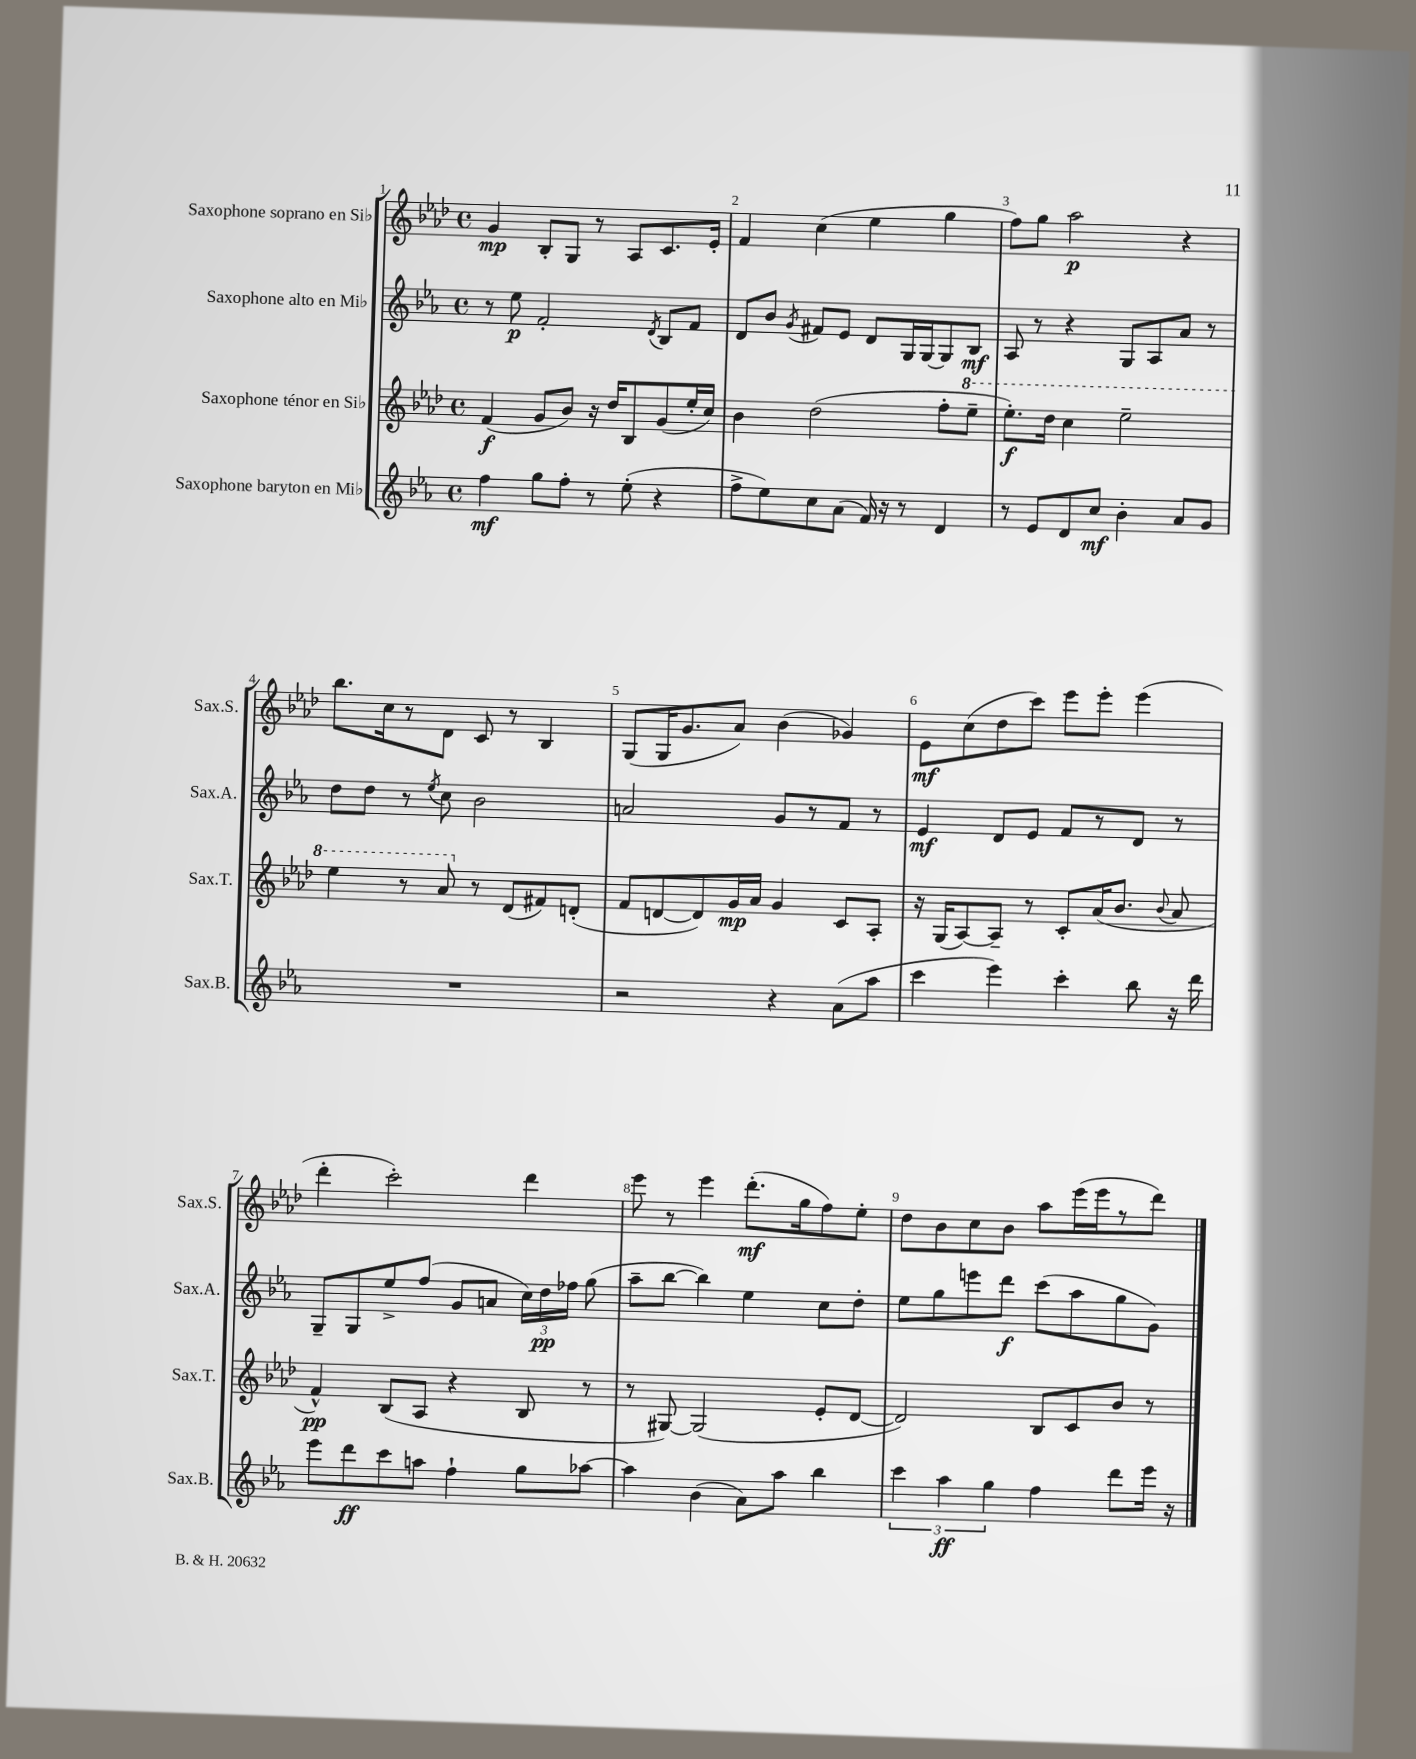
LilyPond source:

<<
\new StaffGroup <<
\new Staff = "s0" \with { instrumentName = "Saxophone soprano en Sib" shortInstrumentName = "Sax.S." } {
    \clef treble \key aes \major \defaultTimeSignature \time 4/4
    \autoBeamOff g'4\mp bes8[-. g8] r8 aes8[ c'8. ees'16]-. |
    f'4 c''4( ees''4 g''4 |
    f''8[) g''8] aes''2\p r4 |
    bes''8.[ c''16 r8 des'8] c'8 r8 bes4 |
    g8[( g16 g'8. aes'8]) bes'4( ges'4) |
    ees'8[\mf c''8( des''8 c'''8]) ees'''8[ ees'''8]-. ees'''4( |
    des'''4-. c'''2-.) des'''4 |
    ees'''8 r8 ees'''4 des'''8.[-.\mf( g''16 f''8) ees''8]-. |
    des''8[ bes'8 c''8 bes'8] aes''8[ ees'''16( ees'''16 r8 des'''8]) \bar "|." |
}
\new Staff = "s1" \with { instrumentName = "Saxophone alto en Mib" shortInstrumentName = "Sax.A." } {
    \clef treble \key ees \major \defaultTimeSignature \time 4/4
    \autoBeamOff r8 ees''8\p f'2-. \acciaccatura { d'8 } bes8[ f'8] |
    d'8[ bes'8] \acciaccatura { g'8 } fis'8[ ees'8] d'8[ g16 g16~ g8 bes8]\mf |
    aes8 r8 r4 g8[ aes8 aes'8] r8 |
    d''8[ d''8] r8 \acciaccatura { ees''8 } c''8 bes'2 |
    a'2 g'8[ r8 f'8] r8 |
    ees'4\mf d'8[ ees'8] f'8[ r8 d'8] r8 |
    g8[-- g8 ees''8-> f''8]( g'8[ a'8] \tuplet 3/2 { c''16[) d''16\pp fes''16] } g''8( |
    aes''8[-- bes''8]~ bes''4) ees''4 c''8[ d''8]-. |
    ees''8[ g''8 e'''8 d'''8]\f c'''8[( aes''8 g''8 g'8]) \bar "|." |
}
\new Staff = "s2" \with { instrumentName = "Saxophone ténor en Sib" shortInstrumentName = "Sax.T." } {
    \clef treble \key aes \major \defaultTimeSignature \time 4/4
    \autoBeamOff f'4\f( g'8[ bes'8]) r16 des''16[ bes8 g'8( ees''16-. c''16]) |
    bes'4 des''2( f''8[-. \ottava #1 ees'''8]-- |
    ees'''8.[-.\f) des'''16] c'''4 ees'''2-- |
    ees'''4 r8 aes''8 \ottava #0 r8 des'8[( fis'8) d'8]-.( |
    f'8[ d'8~ d'8) g'16\mp aes'16] g'4 c'8[ aes8]-. |
    r16 g16[( aes8~) aes8]-- r8 c'8[-. aes'16( bes'8.] \appoggiatura { bes'8 } aes'8 |
    f'4-^\pp) bes8[( aes8] r4 bes8 r8 |
    r8 gis8~) gis2( ees'8[-. des'8]~ |
    des'2) bes8[ c'8 bes'8] r8 \bar "|." |
}
\new Staff = "s3" \with { instrumentName = "Saxophone baryton en Mib" shortInstrumentName = "Sax.B." } {
    \clef treble \key ees \major \defaultTimeSignature \time 4/4
    \autoBeamOff f''4\mf g''8[ f''8]-. r8 ees''8-.( r4 |
    f''8[-> ees''8) c''8 aes'8]( f'16) r16 r8 d'4 |
    r8 ees'8[ d'8 c''8]\mf bes'4-. aes'8[ g'8] |
    R1 |
    r2 r4 aes'8[( aes''8] |
    c'''4 ees'''4) c'''4-. bes''8 r16 d'''16 |
    ees'''8[ d'''8\ff c'''8 a''8] f''4-! g''8[ aes''8]~ |
    aes''4 bes'4( aes'8[) aes''8] bes''4 |
    \tuplet 3/2 { c'''4 aes''4\ff g''4 } f''4 d'''8[ ees'''16] r16 \bar "|." |
}
>>
>>
\layout { \context { \Score \override BarNumber.break-visibility = ##(#f #t #t) barNumberVisibility = #all-bar-numbers-visible } }
